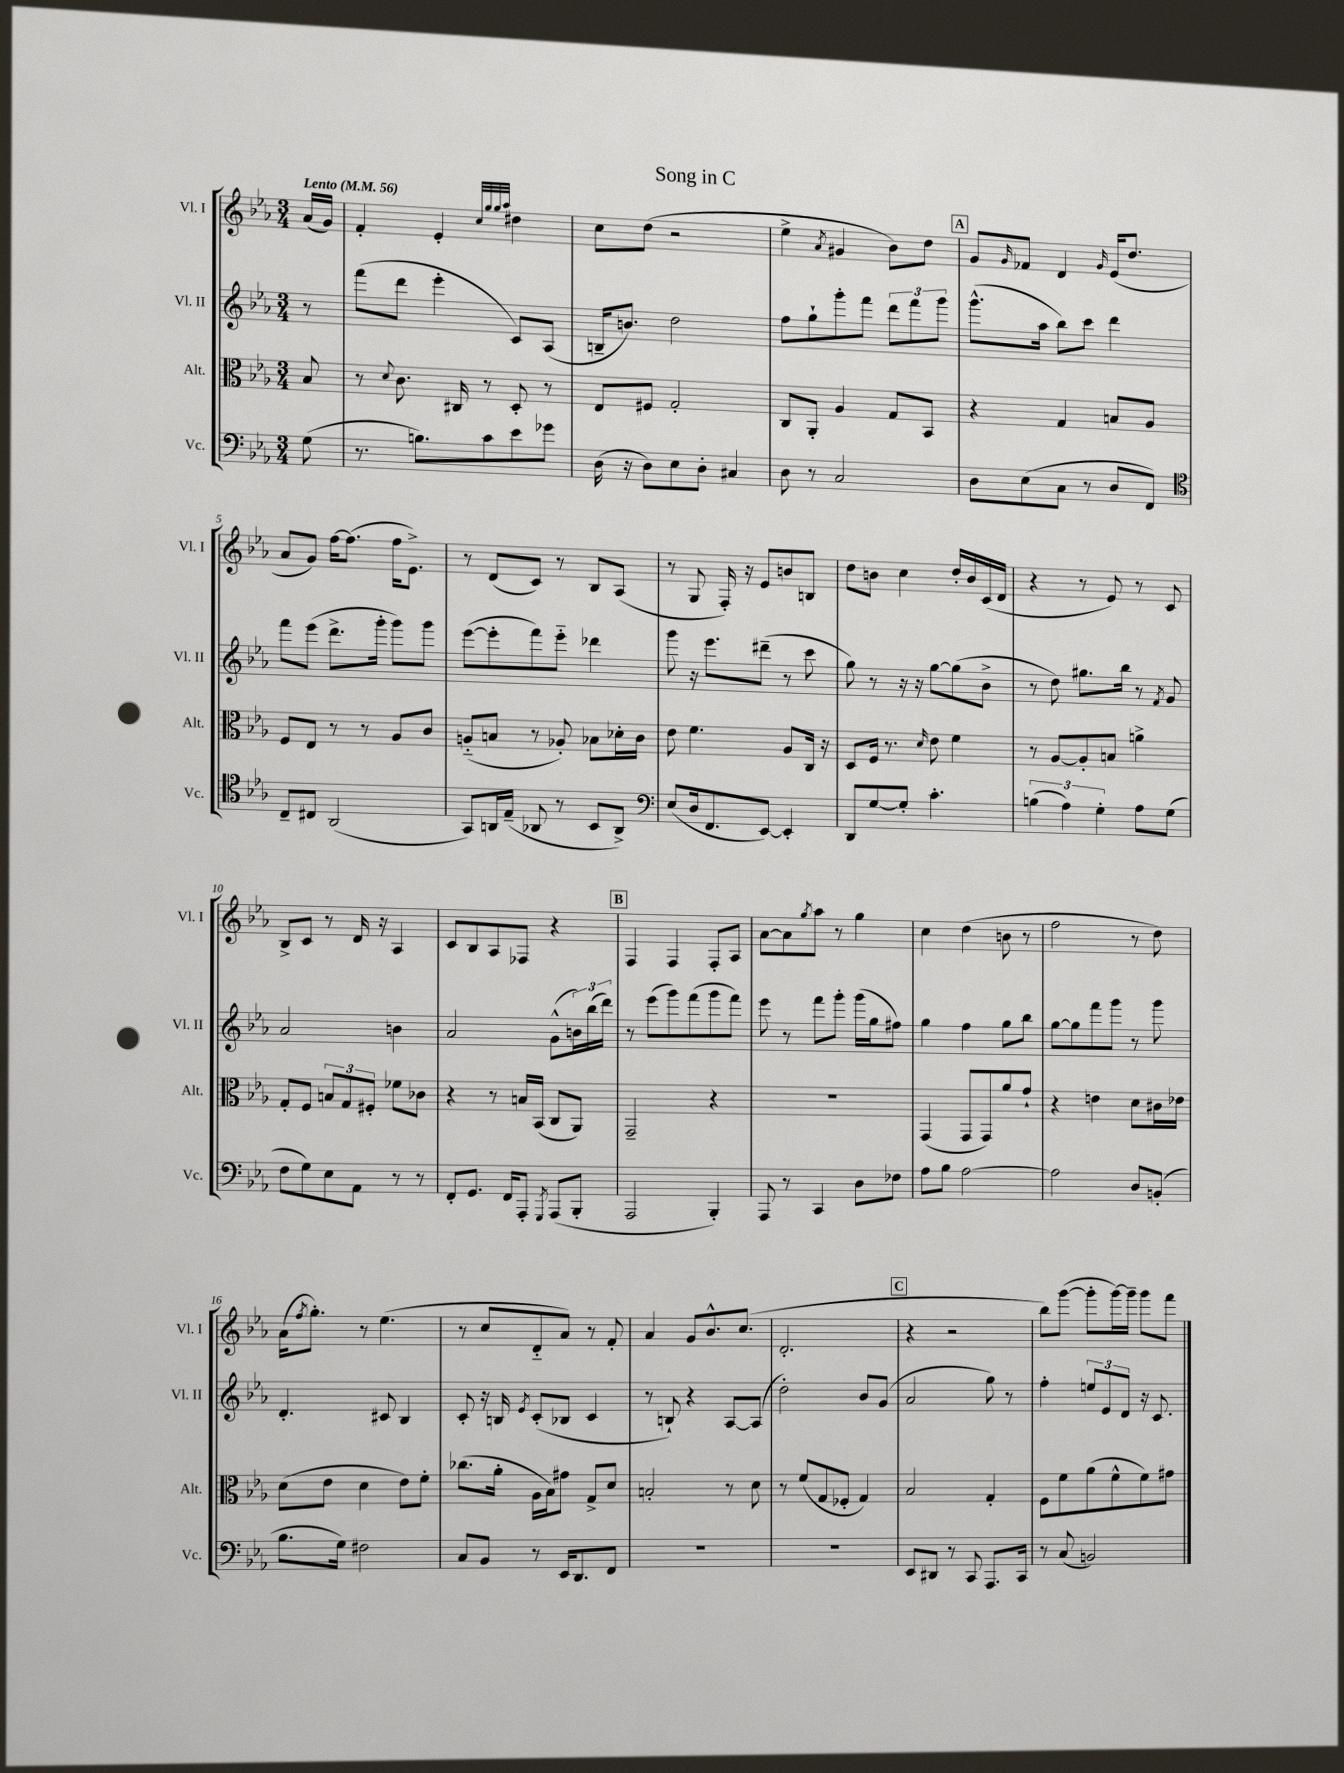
\header { title = "Song in C" }
<<
\new StaffGroup <<
\new Staff = "s0" \with { instrumentName = "Vl. I" shortInstrumentName = "Vl. I" } {
    \clef treble \key ees \major \numericTimeSignature \time 3/4 \partial 8 \tempo "Lento" 4 = 56
    aes'16( g'16) |
    f'4-. ees'4-. \grace { c''32 g''32 g''32 aes''32 } dis''4 |
    c''8 d''8( r2 |
    ees''4-> \acciaccatura { aes'8 } gis'4 bes'8) d''8 |
    \mark \markup { \box "A" } g'8 \grace { g'16 } fes'8 d'4 \grace { g'16 } ees'16( d''8. |
    aes'8 g'8) f''16~ f''8.( f''16 ees'8.->) |
    r8 d'8( c'8) r8 bes8 aes8( |
    r8 g8 f16-.) r16 ees'8 b'8 b8 |
    d''8 b'8 c''4 d''16-. b'16 c'16( d'16 |
    r4 r8 ees'8) r8 c'8 |
    bes8-> c'8 r8 d'16 r16 aes4 |
    c'8 bes8 aes8 fes8 r4 |
    \mark \markup { \box "B" } f4 f4 f8-. aes8 |
    aes'8~ aes'8 \acciaccatura { g''8 } aes''8 r8 g''4 |
    c''4 d''4( b'8 r8 |
    f''2 r8 d''8) |
    aes'16( \acciaccatura { f''8 } g''8.-.) r8 ees''4.( |
    r8 c''8 d'8-_ aes'8) r8 f'8-. |
    aes'4 g'8 bes'8.-^ c''8.( |
    d'2.-. |
    \mark \markup { \box "C" } r4 r2 |
    bes''8) g'''8~( g'''8-. g'''16~) g'''16-- g'''8 f'''8 \bar "|." |
}
\new Staff = "s1" \with { instrumentName = "Vl. II" shortInstrumentName = "Vl. II" } {
    \clef treble \key ees \major \numericTimeSignature \time 3/4 \partial 8
    r8 |
    f'''8( d'''8 ees'''4-. c'8) aes8( |
    b16-- b'8.) d''2 |
    f''8 g''8-! g'''8-. f'''8 \tuplet 3/2 { d'''8 f'''8 g'''8 } |
    \mark \markup { \box "A" } g'''8.-^( aes''16 bes''8) c'''8 d'''4 |
    f'''8 ees'''8( d'''8.-> g'''16-. g'''8) g'''8 |
    ees'''8~( ees'''8-. f'''8) ees'''8-_ des'''4 |
    g'''8 r16 ees'''8. dis'''8--( r8 c'''8 |
    g''8) r8 r16 r16 g''8~ g''8( bes'8-> |
    r8 d''8) gis''8. bes''16 r8 \acciaccatura { f'8 } g'8 |
    aes'2 b'4 |
    aes'2 g'8-^( \tuplet 3/2 { b'16) bes''16( d'''16) } |
    \mark \markup { \box "B" } r8 ees'''8( g'''8) f'''8( g'''8 f'''8) |
    ees'''8 r8 f'''8 g'''8-. g'''16( g''16 fis''8) |
    g''4 f''4 g''8 bes''8 |
    g''8~ g''8 f'''8 g'''8 r8 g'''8 |
    d'4.-. cis'8 bes4 |
    c'8-. r16 b16 \acciaccatura { ees'8 } c'8-.( bes8 c'4 |
    r8 b8-!) r4 aes8~ aes8( |
    d''2-.) bes'8 g'8( |
    \mark \markup { \box "C" } aes'2 g''8) r8 |
    f''4-. \tuplet 3/2 { e''8 ees'8 d'8 } r16 c'8. \bar "|." |
}
\new Staff = "s2" \with { instrumentName = "Alt." shortInstrumentName = "Alt." } {
    \clef alto \key ees \major \numericTimeSignature \time 3/4 \partial 8
    bes8 |
    r8 \appoggiatura { d'8 } c'8. cis16 r8 d8-. r8 |
    ees8 fis8 g2-. |
    c8 aes,8-. aes4 g8 bes,8 |
    \mark \markup { \box "A" } r4 g4 b8 aes8 |
    f8 ees8 r8 r8 aes8 c'8 |
    a8-_( b8 r8 aes8-.) bes8 des'16-. c'16 |
    ees'8 f'4. aes8 c16 r16 |
    d8 f16 r8. \grace { d'16 } ees'8 f'4 |
    r8 aes8~ aes8-. b8 a'4-> |
    g8-. f8 \tuplet 3/2 { b8 g8 fis8-. } fes'8 ces'8 |
    r4 r8 b16 bes,16( c8 aes,8) |
    \mark \markup { \box "B" } g,2-- r4 |
    R2. |
    g,4( g,8 g,8) aes'8 g'8-! |
    r4 e'4 d'8 cis'16 ees'16 |
    d'8( ees'8 d'4 ees'8) f'8-. |
    ces''8.( aes'16-. aes16 bes16) gis'8 g8-> d'8 |
    b2-. r8 d'8 |
    r8 f'8( g8 fes8-. g4) |
    \mark \markup { \box "C" } bes2 g4-. |
    f8 f'8 aes'8( f'8-^ f'8) gis'8 \bar "|." |
}
\new Staff = "s3" \with { instrumentName = "Vc." shortInstrumentName = "Vc." } {
    \clef bass \key ees \major \numericTimeSignature \time 3/4 \partial 8
    g8( |
    r8. b8.) c'8 ees'8 ges'8 |
    d16( r16 d8) ees8 d8-. cis4 |
    d8 r8 c2 |
    \mark \markup { \box "A" } d8 ees8( c8 r8 d8 f,8) |
    \clef tenor c8-- cis8 aes,2( |
    g,8) a,16 ees16--( aes,8 r8 bes,8 aes,8->) |
    \clef bass ees8( d16 f,8. ees,8~) ees,4-. |
    d,8 g8~ g8-. c'4.-. |
    \tuplet 3/2 { b4( aes4) g4-. } aes8 g8( |
    f8 g8) ees8 aes,8 r8 r8 |
    f,8-. g,8. f,16 aes,,8-. \acciaccatura { g,,8 } aes,,8( bes,,8-. |
    \mark \markup { \box "B" } aes,,2 bes,,4-.) |
    aes,,8 r8 c,4 d8 fes8 |
    aes8 bes8 aes2~ |
    aes2 d8 b,8-.( |
    bes8. g16) fis2 |
    c8 bes,8 r8 ees,16 d,8. f,8 |
    R2. |
    R2. |
    \mark \markup { \box "C" } ees,8 dis,8 r8 c,8 aes,,8. c,16 |
    r8 c8( b,2) \bar "|." |
}
>>
>>
